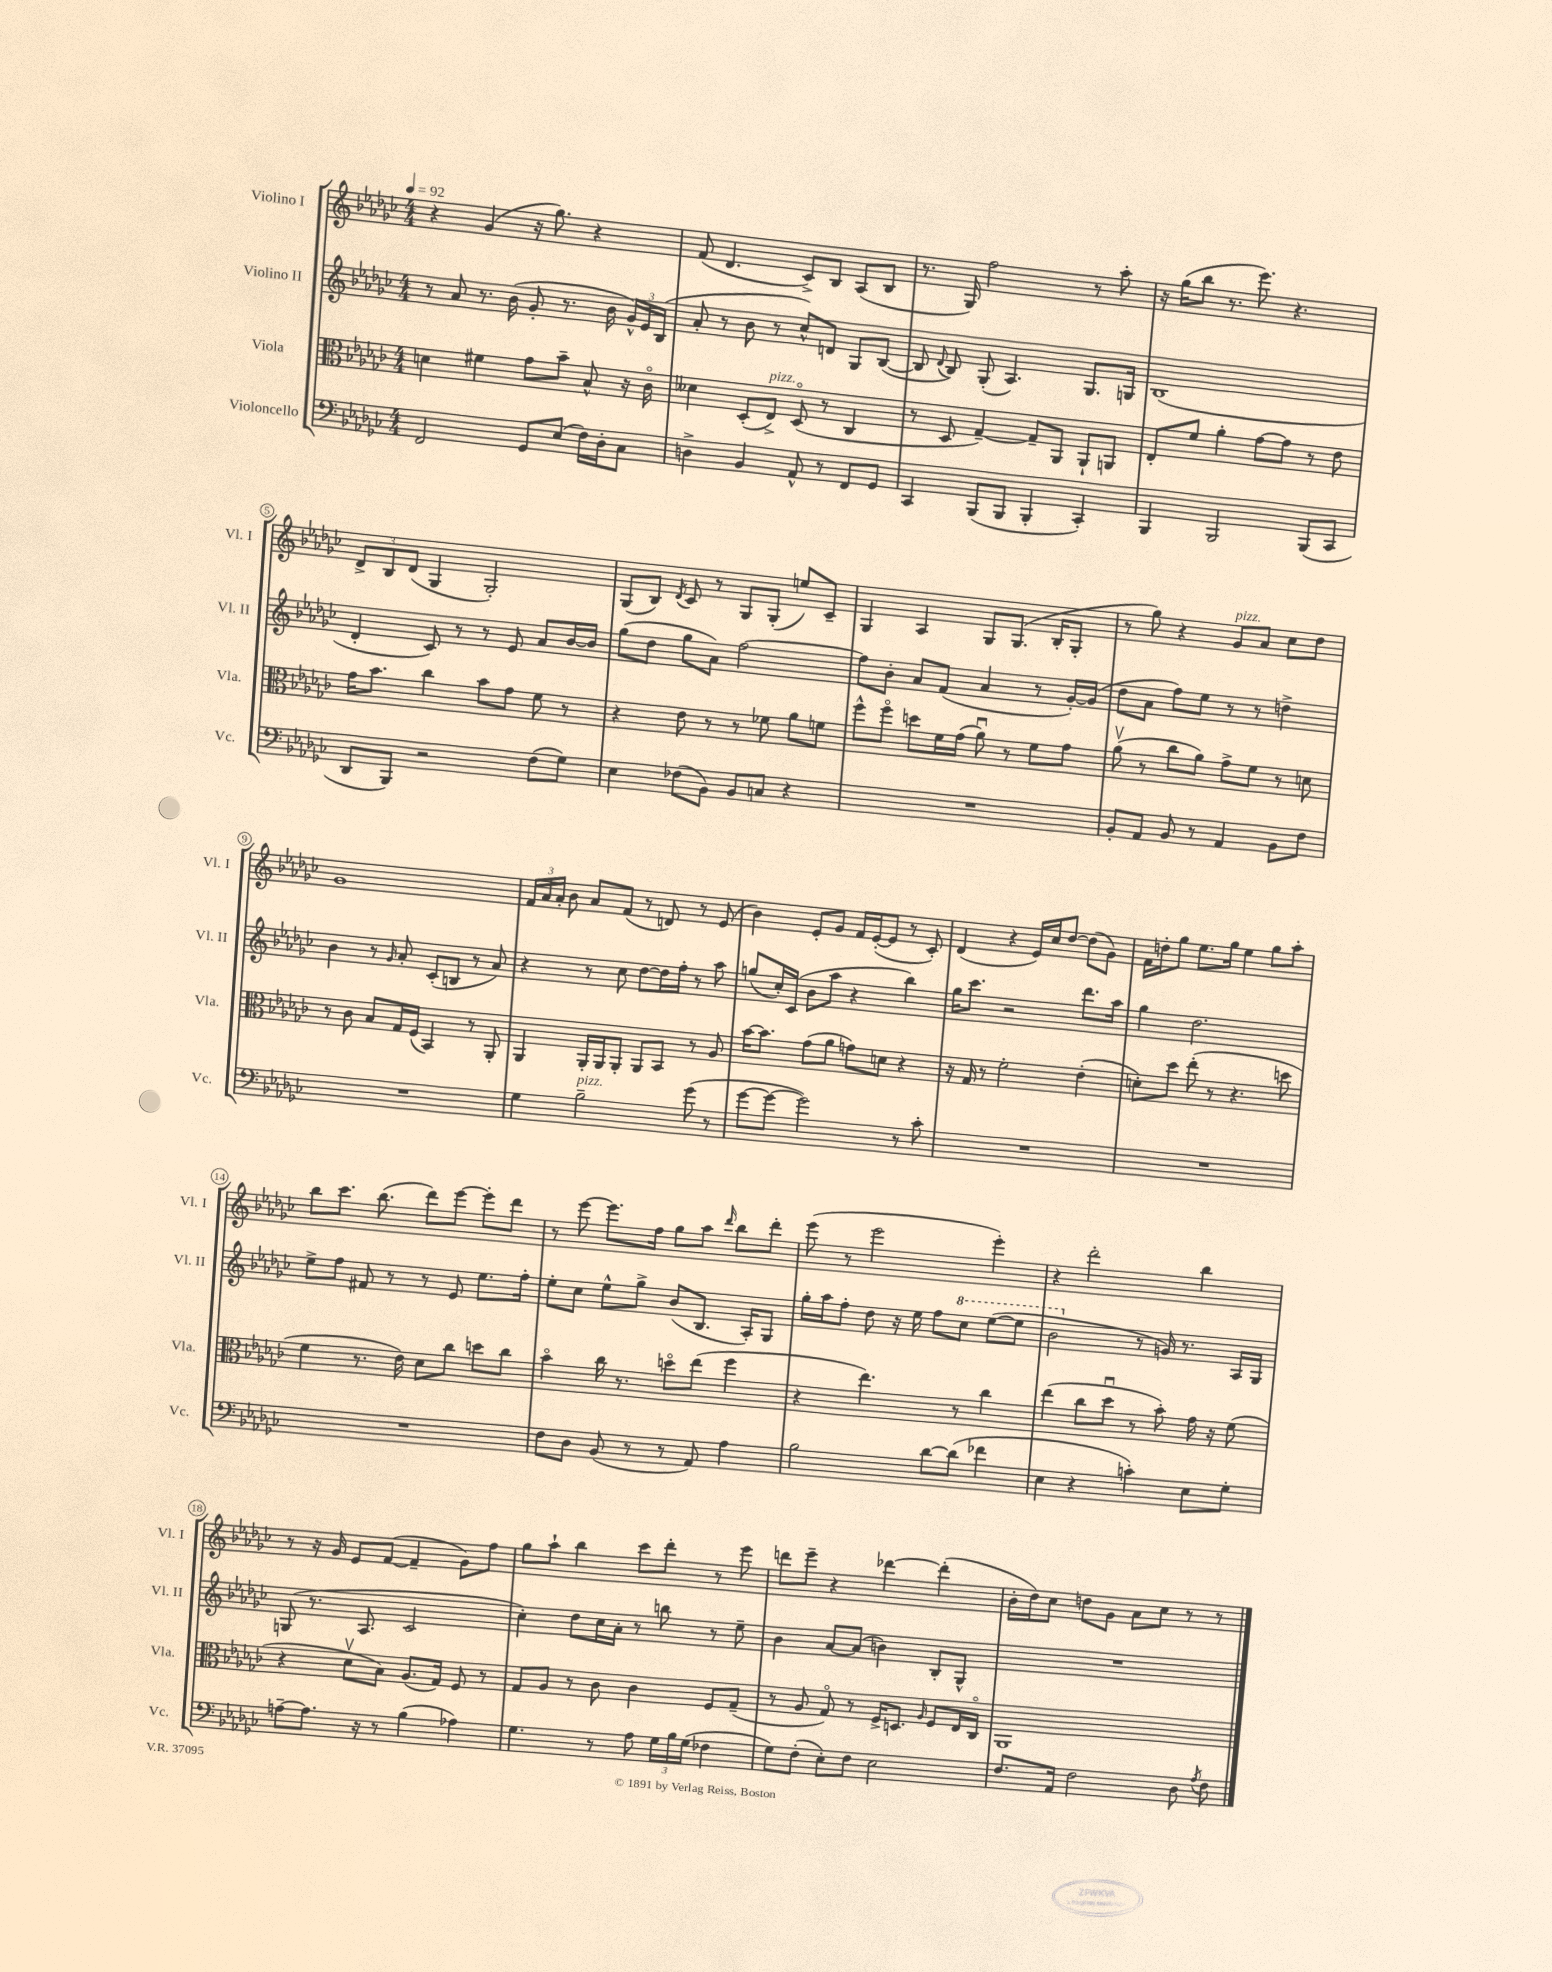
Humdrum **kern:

**kern	**kern	**kern	**kern
*staff4	*staff3	*staff2	*staff1
*clefF4	*clefC3	*clefG2	*clefG2
*k[b-e-a-d-g-c-]	*k[b-e-a-d-g-c-]	*k[b-e-a-d-g-c-]	*k[b-e-a-d-g-c-]
*M4/4	*M4/4	*M4/4	*M4/4
*MM92	*MM92	*MM92	*MM92
2FF/	4d\	8r	4r
.	.	8a-/	.
.	4f#\	8.r	(4g-/
.	.	(16b-\	.
8GG-/L	8g-\L	8g-'/	16r
.	.	.	8.gg-\)
(8E-/J	8b-~\J	8.r	.
16F\LL)	8B-^^/	.	4r
16D-'\J	.	16b-\	.
8C-\J	16r	24g-^^/LL)	.
.	.	24e-/	.
.	16c-o\	.	.
.	.	(24B-/JJ	.
=	=	=	=
4D^\	4d--\	8a-'/	(8f/
.	.	8r	4.d-/
4BB-/	(8D-'/L	8b-\	.
.	8E-^/J)	8r	.
8AA-^^/	(8D-o/	8cc-^^/L)	8c-^/L)
8r	8r	8d/J	8B-/J
8FF/L	4C-/	8G-/L	(8A-/L
8GG-/J	.	([8B-/J	8B-/J
=	=	=	=
4CC-/	8r	8B-/]	8.r
.	.	8qqd-/	.
.	8D-/	8B-/)	.
.	.	.	16G-/)
(8BBB-/L	[4G-~/)	(8G-'/	2ff\
8BBB-/J	.	4.A-/)	.
4BBB-'/	8G-~/]L	.	.
.	8AA-/J	.	.
4CC-'/)	8AA-`/L	8.G-/L	8r
.	8AA/J	.	8aa-'\
.	.	16G/Jk	.
=	=	=	=
4BBB-/	8E-'/L	(1B-	16r
.	.	.	(16gg-\LK
.	8f/J	.	8bb-\J
2BBB-/	4a-'\	.	8.r
.	.	.	8.eee-\)
.	[8g-\L	.	.
.	8g-\]J	.	4.r
(8BBB-/L	8r	.	.
8CC-/J	8e-\	.	.
=	=	=	=
8DD-/L	16g-\LK	4d-'/	12d-^/L
.	8.b-\J	.	.
.	.	.	12B-/
8BBB-/J)	.	.	.
.	.	.	(12d-/J
2r	4cc-\	8c-/)	4G-/
.	.	8r	.
.	8b-\L	8r	2G-'/)
.	8g-\J	8e-/	.
(8F\L	8f\	8a-/L	.
8G-\J)	8r	[16b-/L	.
.	.	16b-/]JJ	.
=	=	=	=
4E-\	4r	(8gg-\L	(8G-/L
.	.	8dd-\J	8B-/J)
.	.	.	8qd-/
(8F-\L	8e-\	8gg-\L	8c-/
8BB-\J)	8r	8a-\J)	8r
8BB-/L	8r	[2ff\	8G-/L
8C/J	8f-\	.	(8G-'/J
4r	8a-\L	.	8ee/L)
.	8f\J	.	8c-~/J
=	=	=	=
1r	8ff^^\L	8ff\]L	4G-/
.	8ffo\J	8b-'\J	.
.	8dd\L	8a-/L	4A-/
.	16f\L	(8f/J	.
.	(16g-\JJ	.	.
.	8a-u\)	4a-/	8G-/L
.	8r	.	(8.G-/J
.	8f\L	8r	.
.	.	.	16B-'/LK
.	8g-\J	[16g-'/LL)	8G-'/J
.	.	(16g-/]JJ	.
=	=	=	=
8BB-'/L	(8a-v\	8dd-\L	8r
8AA-/J	8r	8a-\J	8gg-\)
8BB-/	8cc-\L	8ff\L)	4r
8r	8a-\J)	8ee-\J	.
4AA-/	8g-^\L	8r	8g-/L
.	8f\J	8r	8a-/J
8BB-\L	8r	4dd^\	8cc-\L
8F\J	8d\	.	8dd-\J
=	=	=	=
1r	8r	4b-\	1g-
.	8c-\	.	.
.	8B-/L	8r	.
.	.	16qqg-/	.
.	16G-/L	8a-'/	.
.	(16F/JJ	.	.
.	4BB-/)	(8c-'/L	.
.	.	8B/J	.
.	8r	8r	.
.	8AA-'/	8a-/)	.
=	=	=	=
4G-\	4AA-/	4r	24f/LL
.	.	.	24a-/
.	.	.	24a-'/JJ
.	.	.	8b-\
2B-~\	16AA-'/LL	8r	8a-/L
.	16AA-/J	.	.
.	8AA-'/J	8cc-\	(8f/J
.	8AA-/L	[8dd-\L	8r
.	8BB-/J	16dd-\]L	8d/)
.	.	16ff'\JJ	.
(8g-\	8r	8r	8r
8r	8A-/	8aa-\	(8e-/
=	=	=	=
[8g-\L	[16b-\LK	(8gg/L	4b-\)
.	8.b-\]J	.	.
8g-\_J	.	16cc-'/L)	.
.	.	(16c-/JJ	.
2g-\])	(8g-\L	8b-\L	8e-'/L
.	8a-\J	8aa-\J	8g-/J
.	8g\L)	4r	16f/LL
.	.	.	([16e-'/J
.	8d\J	.	8e-/]J
8r	4r	4bb-\)	8r
8c-'\	.	.	8c-'/)
=	=	=	=
1r	16r	16gg-\LK	(4d-/
.	16G-/	8.ccc-\J	.
.	8r	.	.
.	2f'\	2r	4r
.	.	.	16e-/LL)
.	.	.	16cc-/J
.	.	.	[8dd-/J
.	(4e-'\	8.ddd-\L	(8dd-\]L
.	.	.	8g-\J)
.	.	16aa-\Jk	.
=	=	=	=
1r	8d'\L)	4gg-\	16f\LL
.	.	.	16dd'\J
.	8dd-\J	.	8gg-\J
.	(8ee-'\	2.dd-\	8.ee-\L
.	8r	.	.
.	.	.	16gg-\Jk
.	4.r	.	4ee-\
.	.	.	8gg-\L
.	8dd\	.	8aa-'\J
=	=	=	=
1r	4f\	8ee-^\L	8bb-\L
.	.	8ff\J	8.ccc-\J
.	8.r	8f#/	.
.	.	.	(8.bb-\
.	.	8r	.
.	16e-\)	.	.
.	8d-\L	8r	8ddd-\L)
.	8cc-\J	8e-/	[8eee-\J
.	8dd\L	8.ee-\L	8eee-'\]L
.	8cc-\J	.	8ddd-\J
.	.	16ff'\Jk	.
=	=	=	=
8F\L	4b-o\	8ee-'\L	8r
8D-\J	.	8cc-\J	[8eee-\
(8BB-/	16cc-\	8ee-^^\L	8.eee-\]L
.	8.r	.	.
8r	.	8gg-^\J	.
.	.	.	16ff\Jk
8r	8ddo\L	(8b-/L	8gg-\L
8AA-/)	(8ee-\J	8.B-/J	8aa-\J
.	.	.	16qqddd-/
4A-\	4ff\	.	8bb-\L
.	.	16A-'/LK)	.
.	.	8G-/J	8ddd-'\J
=	=	=	=
2B-\	4r	16gg-'\LL	(8eee-\
.	.	16aa-\J	.
.	.	8ff'\J	8r
.	4.ee-\)	8dd-\	2eee-\
.	.	16r	.
.	.	16ee-\	.
[8d-\L	.	8ff\L	.
(8d-\]J	8r	8ccc-\J	.
4f-\	4cc-\	([8eee-\L	4eee-'\)
.	.	8eee-\]J	.
=	=	=	=
4E-\	(4ee-\	2bb-\	4r
4r	8cc-\L	.	2ddd-'\
.	8dd-u\J	.	.
4c'\)	8r	8r	.
.	8b-'\)	16g/)	.
.	.	8.r	.
8E-\L	16g-\	.	4bb-\
.	16r	.	.
8G-'\J	(8f\	16A-/LL	.
.	.	16G-/JJ	.
=	=	=	=
[8A~\L	4r	(8G/	8r
8.A\]J	.	8.r	16r
.	.	.	16g-/
.	8d-v\L	.	8e-/L
16r	.	8.A-/	.
8r	8B-\J)	.	([8f/J
(4B-\	(8.A-/L	2c-/	4f~/]
.	16G-/Jk)	.	.
4A-\)	8F/	.	8g-\L)
.	8r	.	8ff\J
=	=	=	=
4.G-\	8G-/L	4cc-'\)	8gg-\L
.	8A-/J	.	8aa-`\J
.	8r	8dd-\L	4bb-\
8r	8c-\	16cc-\L	.
.	.	16a-'\JJ	.
8A-\	4c-\	8r	8ccc-\L
24G-\LL	.	8bb\	8ddd-'\J
24B-\	.	.	.
(24G-\JJ	.	.	.
4F-\	8F/L	8r	8r
.	(8G-~/J	8ee-~\	8eee-\
=	=	=	=
8G-\L)	8r	4b-\	8ddd\L
(8F'\J	8A-/	.	8eee-~\J
8E-'\L)	8G-o/)	[8a-/L	4r
8F\J	8r	(8a-/]J	.
2E-\	16F^/LK	4b\)	[4ddd-\
.	8.D/J	.	.
.	16qqA-/	.	.
.	8F/L	8B-'/L	(4ddd-'\]
.	16E-/L	8G-^^/J	.
.	16C-o/JJ	.	.
=	=	=	=
8.F/L	1AA-	1r	16b-'\LL
.	.	.	16dd-\J)
.	.	.	8cc-\J
16AA-/Jk	.	.	.
2F\	.	.	8dd\L
.	.	.	8g-\J
.	.	.	8a-\L
.	.	.	8cc-\J
8D-\	.	.	8r
8qA-/	.	.	.
8F\	.	.	8r
==	==	==	==
*-	*-	*-	*-
